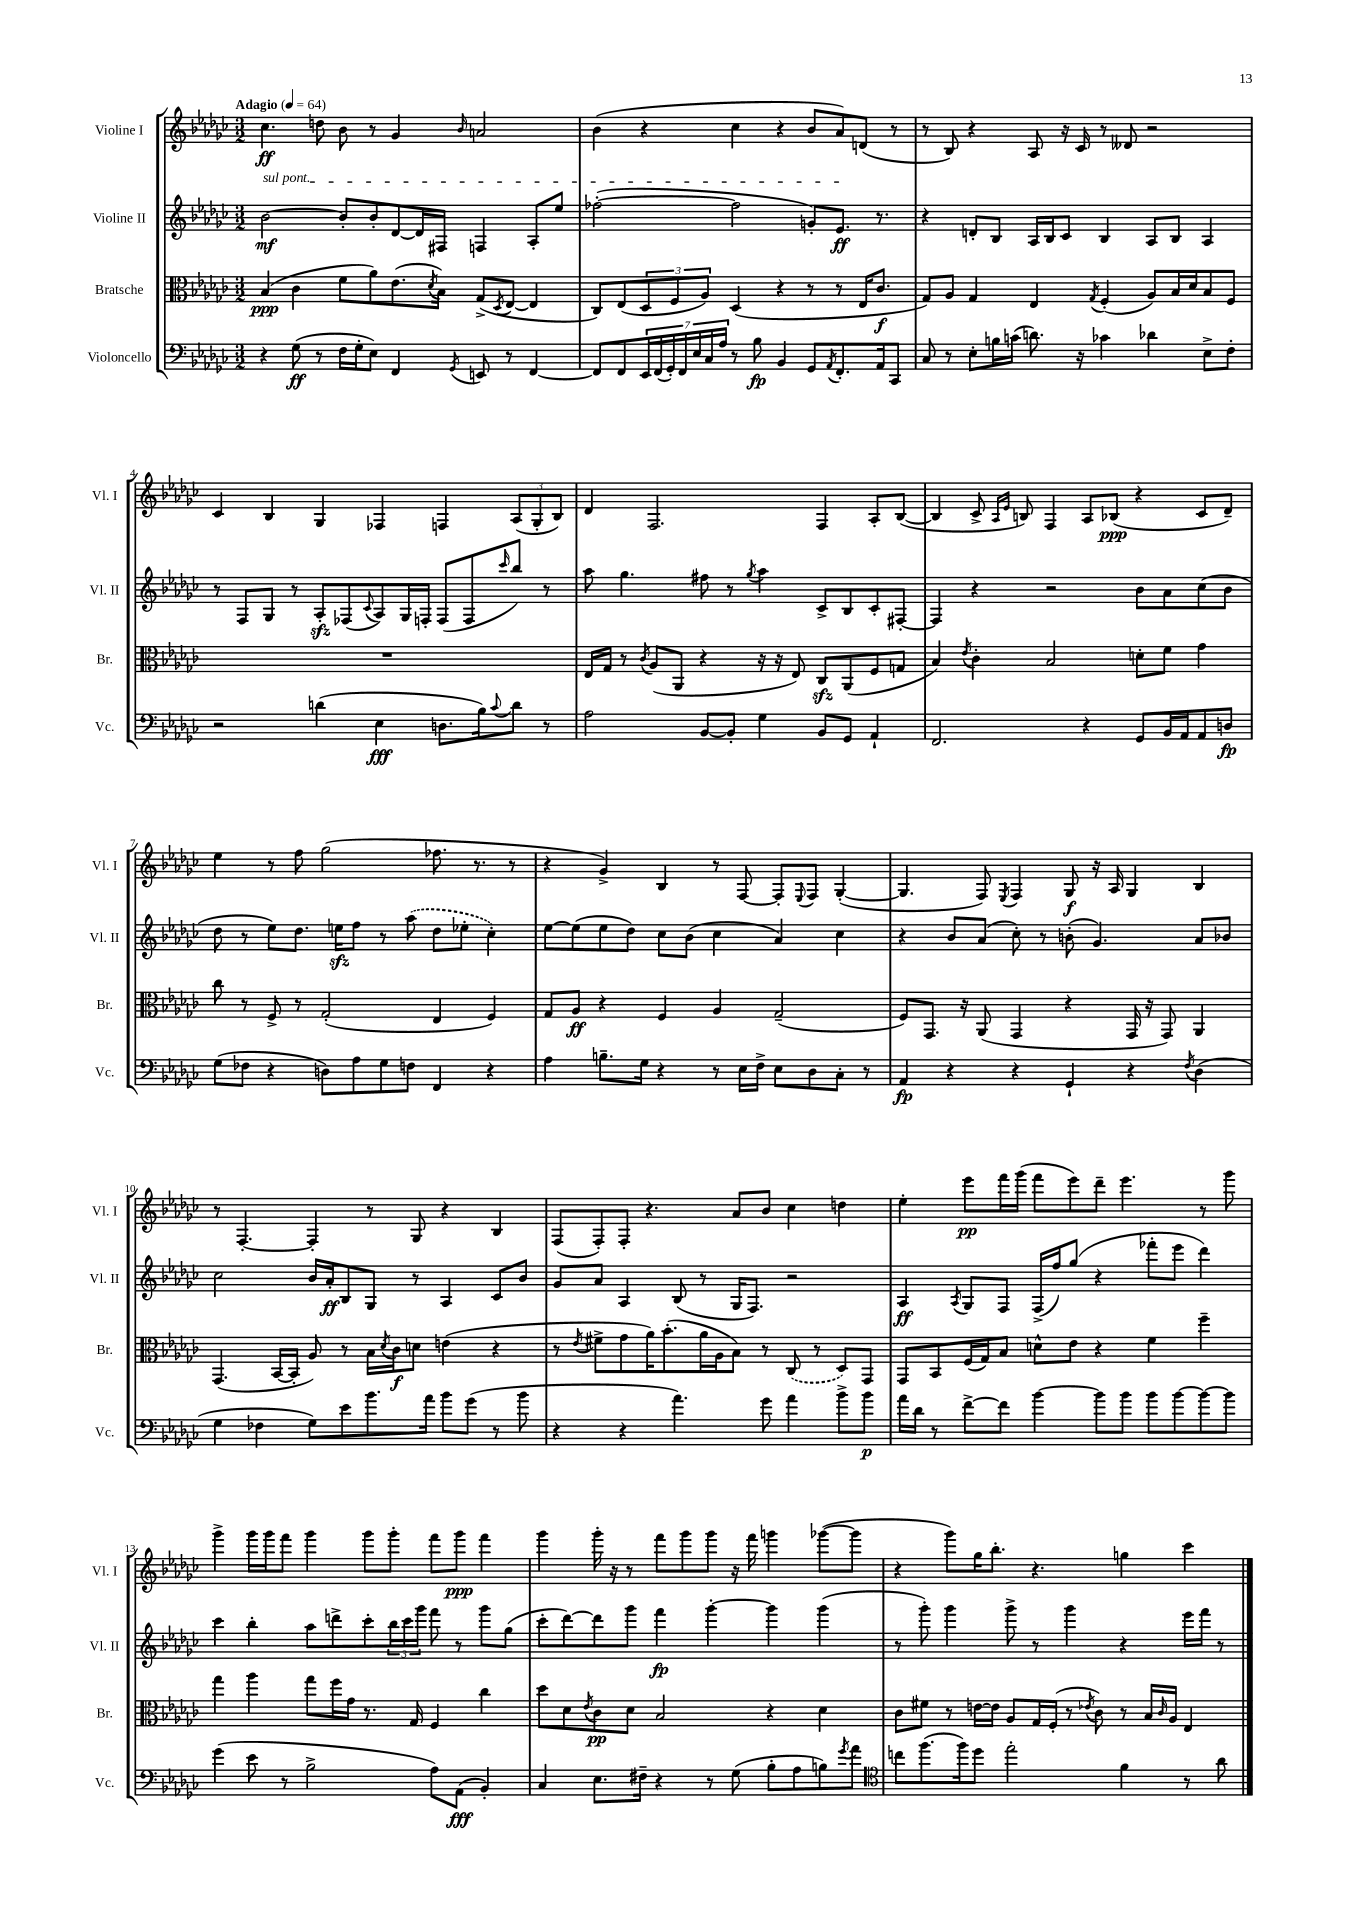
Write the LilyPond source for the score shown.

<<
\new StaffGroup <<
\new Staff = "s0" \with { instrumentName = "Violine I" shortInstrumentName = "Vl. I" } {
    \clef treble \key ges \major \numericTimeSignature \time 3/2 \tempo "Adagio" 4 = 64
    ces''4.\ff d''8 bes'8 r8 ges'4 \grace { bes'16 } a'2 |
    bes'4( r4 ces''4 r4 bes'8 aes'8) d'8( r8 |
    r8 bes8) r4 aes8 r16 ces'16 r8 deses'8 r2 |
    ces'4 bes4 ges4 fes4 f4 \tuplet 3/2 { aes8( ges8-. bes8) } |
    des'4 f2. f4 aes8-. bes8~( |
    bes4 ces'8-> \grace { aes16 ees'16 } b8) f4 aes8 bes8\ppp( r4 ces'8 des'8--) |
    ees''4 r8 f''8 ges''2( fes''8. r8. r8 |
    r4 ges'4->) bes4 r8 f8~ f8-. \appoggiatura { ees8 } f8 ges4~-.( |
    ges4. f8) \acciaccatura { ees8 } f4 ges8\f r16 aes16 ges4 bes4 |
    r8 f4.~-. f4-. r8 ges8 r4 bes4 |
    f8( f8-.) f8-. r4. aes'8 bes'8 ces''4 d''4 |
    ees''4-. ees'''8\pp f'''16 ges'''16( f'''8 ees'''8) des'''8-- ees'''4. r8 ges'''8 |
    ges'''4-> ges'''16 ges'''16 f'''8 ges'''4 ges'''8 ges'''8-. f'''8 ges'''8\ppp f'''4 |
    ges'''4 ges'''16-. r16 r8 f'''8 ges'''8 ges'''8 r16 f'''16 g'''4 ges'''8~( ges'''8 |
    r4 ges'''8) ges''16 bes''8.-. r4. g''4 ces'''4 \bar "|." |
}
\new Staff = "s1" \with { instrumentName = "Violine II" shortInstrumentName = "Vl. II" } {
    \clef treble \key ges \major \numericTimeSignature \time 3/2
    \once \override TextSpanner.bound-details.left.text = \markup { \italic "sul pont." } bes'2~\mf\startTextSpan bes'8-. bes'8-. des'8~ des'16 fis16 f4 aes8-. ees''8 |
    fes''2~-.( fes''2 g'8-.) ees'8.\ff\stopTextSpan r8. |
    r4 d'8-. bes8 aes16 bes16 ces'8 bes4 aes8 bes8 aes4 |
    r8 f8 ges8 r8 aes8-.\sfz fes8( \appoggiatura { ces'8 } aes8) ges16 f16-. f8( f8 \grace { ces'''16 } bes''8) r8 |
    aes''8 ges''4. fis''8 r8 \acciaccatura { ges''8 } aes''4 ces'8-> bes8 ces'8-. fis8~-. |
    fis4 r4 r2 bes'8 aes'8 ces''8( bes'8 |
    des''8 r8 ees''8) des''8. e''16\sfz f''8 r8 \once \slurDashed aes''8( des''8 ees''8-. ces''4-.) |
    ees''8~ ees''8( ees''8 des''8) ces''8 bes'8( ces''4 aes'4) ces''4 |
    r4 bes'8 aes'8( ces''8-.) r8 b'8-.( ges'4.) aes'8 bes'8 |
    ces''2 bes'16 aes'16-.\ff bes8 ges8 r8 aes4 ces'8 bes'8 |
    ges'8 aes'8 aes4 bes8( r8 ges16 f8.) r2 |
    aes4\ff \acciaccatura { aes8 } ges8 f8 f16->( f''16) ges''8( r4 fes'''8-. ees'''8 des'''4) |
    ces'''4 bes''4-. aes''8 d'''8-> ces'''8-. \tuplet 3/2 { bes''16 ces'''16 ges'''16 } f'''8 r8 ges'''8 ges''8( |
    ces'''8-. des'''8~) des'''8 ges'''8 f'''4\fp ges'''4~-. ges'''4 ges'''4( |
    r8 ges'''8-.) ges'''4 ges'''8-> r8 ges'''4 r4 ees'''16 f'''16 r8 \bar "|." |
}
\new Staff = "s2" \with { instrumentName = "Bratsche" shortInstrumentName = "Br." } {
    \clef alto \key ges \major \numericTimeSignature \time 3/2
    bes4\ppp( ces'4 f'8 aes'8) ees'8.( \acciaccatura { des'8 } bes16) ges8->( \acciaccatura { des8 } ees8~ ees4 |
    ces8) ees8( \tuplet 3/2 { des8 f8 aes8) } des4( r4 r8 r8 ees16 ces'8.\f |
    ges8) aes8 ges4 ees4 \acciaccatura { ges8 } f4-.( aes8) bes16 des'16 bes8 f8 |
    R1. |
    ees16 ges16 r8 \acciaccatura { ces'8 } aes8( aes,8 r4 r16 r16 ees8) ces8\sfz aes,8( f8 g8 |
    bes4) \acciaccatura { ees'8 } ces'4-. bes2 d'8-. f'8 ges'4 |
    ces''8 r8 f8-> r8 ges2-.( ees4 f4) |
    ges8 aes8\ff r4 f4 aes4 ges2--( |
    f8) ges,8. r16 aes,8( ges,4 r4 ges,16 r16 ges,8) aes,4 |
    ges,4.( bes,16~ bes,16-. aes8) r8 bes16 \acciaccatura { des'8 } ces'16\f d'8 e'4( r4 |
    r8 \acciaccatura { ees'8 } fis'8-> ges'8 aes'16) bes'8.-.( aes'16 aes16 bes8) r8 \once \slurDashed ces8( r8 des8) ges,8 |
    ges,8 bes,8 f16( ges16) bes8 d'8-^ ees'8 r4 f'4 f''4-- |
    ges''4 aes''4 ges''8 f''16 ges'16 r8. ges16 f4 ces''4 |
    des''8 des'8 \acciaccatura { ees'8 } ces'8\pp des'8 bes2 r4 des'4 |
    ces'8 fis'8 r8 e'16~ e'16 aes8 ges16 f16-.( r8 \acciaccatura { ees'8 } ces'8) r8 bes16 \grace { ces'16 } aes16 ees4 \bar "|." |
}
\new Staff = "s3" \with { instrumentName = "Violoncello" shortInstrumentName = "Vc." } {
    \clef bass \key ges \major \numericTimeSignature \time 3/2
    r4 ges8\ff( r8 f16 ges16-. ees8) f,4 \acciaccatura { ges,8 } e,8 r8 f,4~ |
    f,8 f,8 \tuplet 7/4 { ees,16 f,16( ges,16-.) f,16 ees16 ces16 aes16 } r8 bes8\fp bes,4 ges,8 \acciaccatura { aes,8 } f,8.-. aes,16 ces,8 |
    ces8 r8 ees8-. b16 c'16( d'8.) r16 ces'4 des'4 ees8-> f8-. |
    r2 d'4( ees4\fff d8. bes16) \appoggiatura { ces'8 } d'8 r8 |
    aes2 bes,8~ bes,8-. ges4 bes,8 ges,8 aes,4-! |
    f,2. r4 ges,8 bes,16 aes,16 aes,8 d8\fp |
    ges8( fes8 r4 d8) aes8 ges8 f8 f,4 r4 |
    aes4 b8.-- ges16 r4 r8 ees16 f16-> ees8 des8 ces8-. r8 |
    aes,4\fp r4 r4 ges,4-! r4 \acciaccatura { f8 } des4( |
    ges4 fes4 ges8) ees'8 bes'8. aes'16 bes'8 ges'8( r8 bes'8 |
    r4 r4 aes'4.) ges'8 aes'4 bes'8-> bes'8\p |
    aes'16 des'16 r8 f'8~-> f'8 bes'4~ bes'8 bes'8 bes'8 bes'8~ bes'8~ bes'8 |
    ges'4( ees'8 r8 bes2-> aes8) aes,8\fff( bes,4-.) |
    ces4 ees8. fis16-- r4 r8 ges8( bes8-. aes8 b8) \acciaccatura { ges'8 } aes'8 |
    \clef tenor c''8 f''8.( f''16) des''8 ees''2-. f'4 r8 aes'8 \bar "|." |
}
>>
>>
